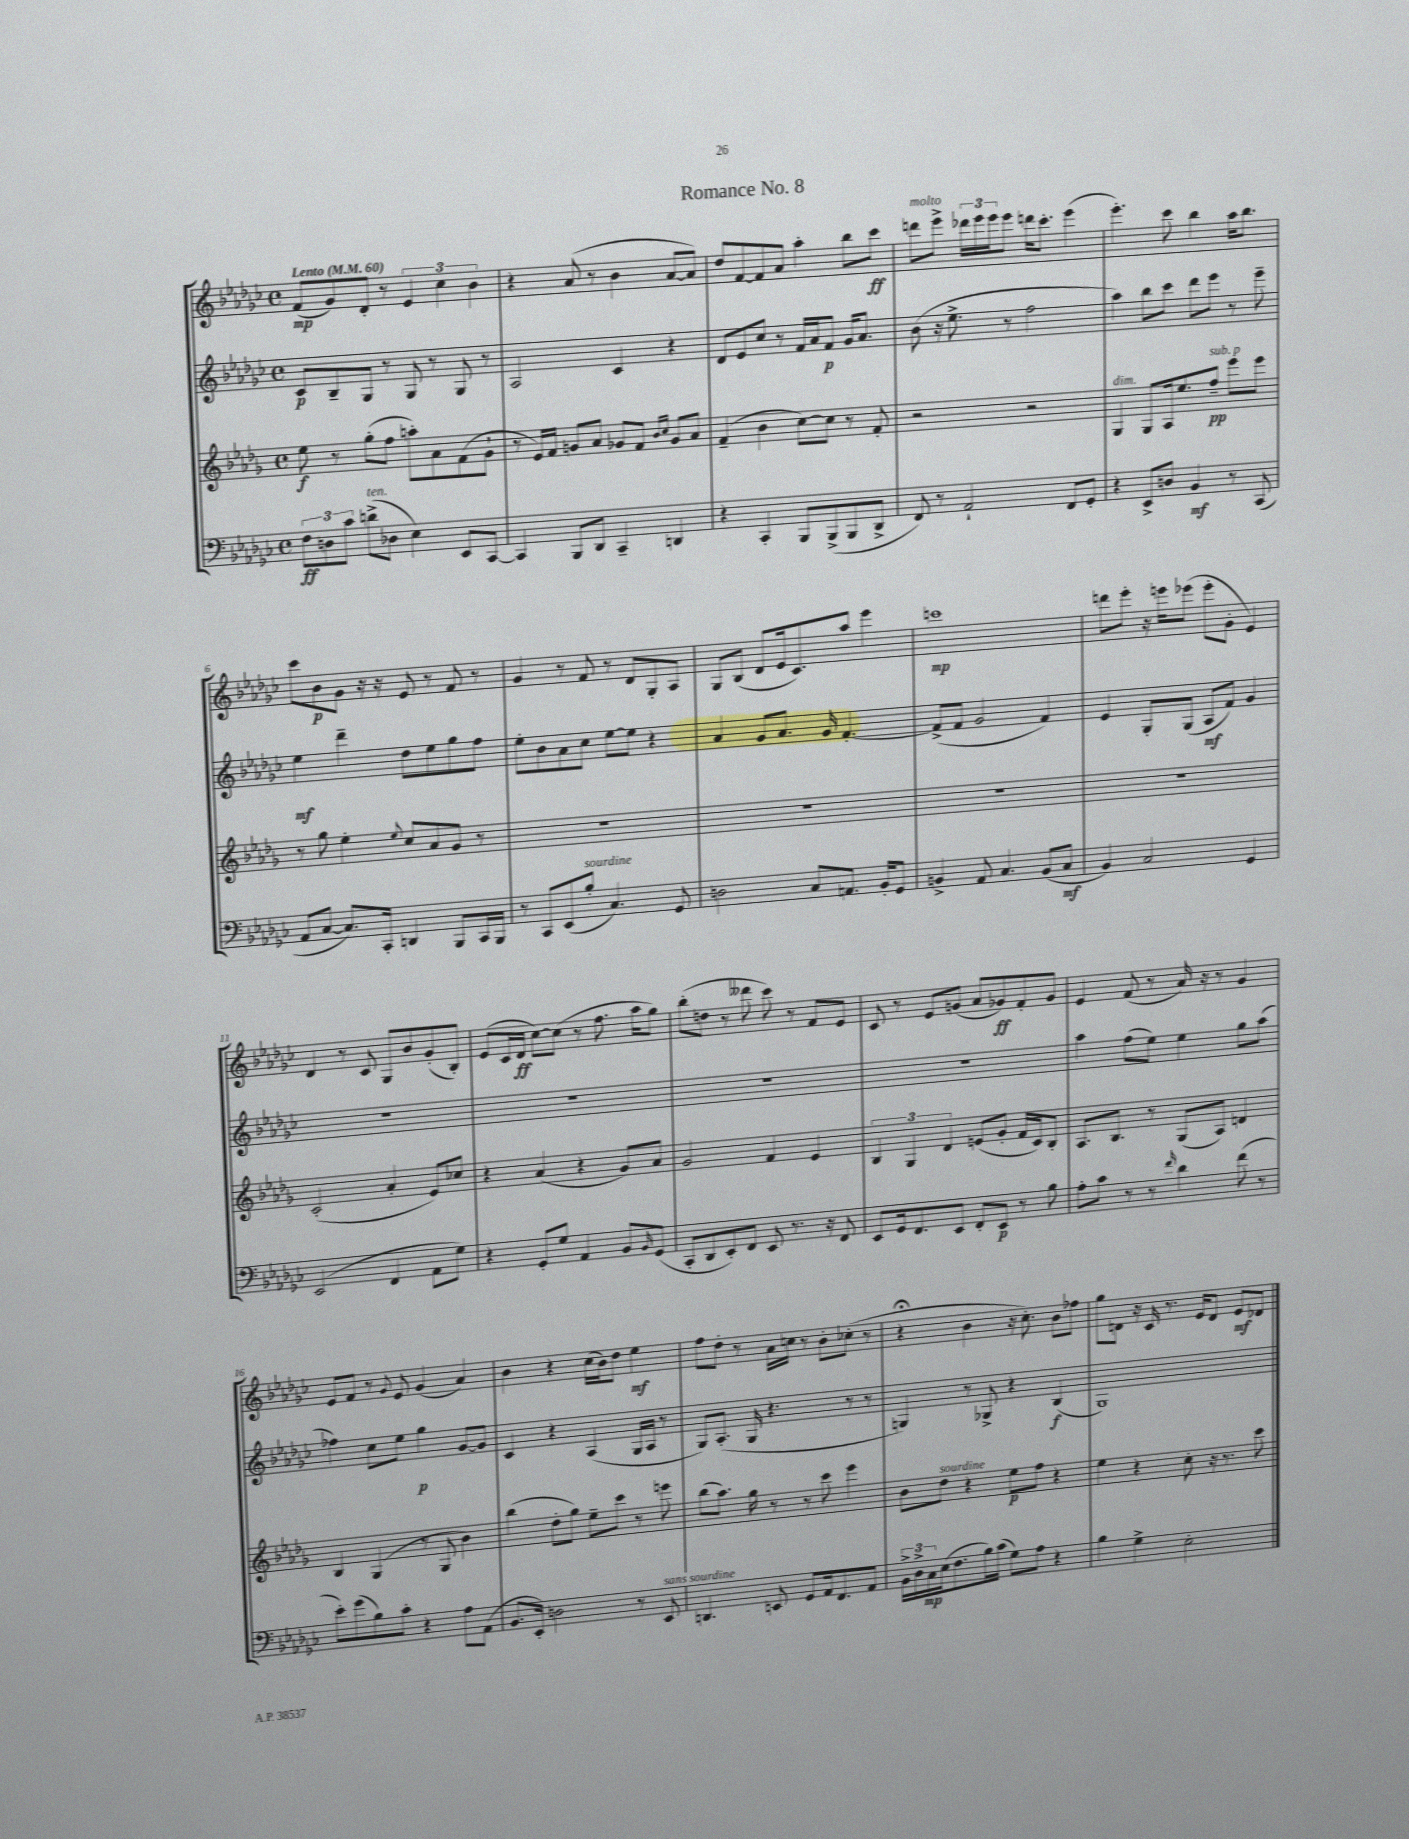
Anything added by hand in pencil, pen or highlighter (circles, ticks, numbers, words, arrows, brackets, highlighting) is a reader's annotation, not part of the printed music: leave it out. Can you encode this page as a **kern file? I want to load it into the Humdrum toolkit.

**kern	**kern	**kern	**kern
*staff4	*staff3	*staff2	*staff1
*clefF4	*clefG2	*clefG2	*clefG2
*k[b-e-a-d-g-c-]	*k[b-e-a-d-g-]	*k[b-e-a-d-g-c-]	*k[b-e-a-d-g-c-]
*M4/4	*M4/4	*M4/4	*M4/4
*met(c)	*met(c)	*met(c)	*met(c)
*MM60	*MM60	*MM60	*MM60
12F\L	8ee-\	8c-/L	(8f/L
12D\	.	.	.
.	8r	8B-~/	8g-/)
12c-\J	.	.	.
(8d^\L	(8gg-'\L	8G-/J	8d-'/J
8D-\J	8ff\J	8r	8r
4E-\)	8aa'\L)	8G-/	6e-/
.	8a-\	8r	.
.	.	.	6cc-\
8EE-/L	(8f\	8G-/	.
.	.	.	6b-\
[8CC-/J	8g-`\J	8r	.
=	=	=	=
4CC-/]	8r	2A-/	4r
.	16e-/LL)	.	.
.	16f/JJ	.	.
8BBB-/L	8g/L	.	(8a-/
8DD-/J	8a-/J	.	8r
4CC-~/	8g-/L	4c-/	4b-\
.	8f/J	.	.
.	16qqb-/LL	.	.
.	16qqcc/JJ	.	.
4DD/	8g-/L	4r	[8a-/L
.	8a-/J	.	8a-/]J)
=	=	=	=
4r	(4f~/	8d-/L	8dd-/L
.	.	8e-/	[8f/
4CC-'/	4b-\	8cc-/J	8f/]
.	.	8r	8a-/J
8BBB-/L	[8cc\L)	16f/LL	4aa-'\
.	.	16a-/J	.
(8BBB-^/	8cc\]J	8f/J	.
8BBB-/	8r	16g-/LK	8bb-\L
.	.	8.a-/J	.
8DD-^/J	8f'/	.	8ccc-\J
=	=	=	=
8FF/)	2r	(8b-\	8ddd\L
8r	.	16r	8eee-^\J
.	.	8.ee-^\	.
2AA-`/	.	.	24ddd-\LL
.	.	.	24eee-\
.	.	.	24eee-\J
.	.	8r	8eee-\J
.	2r	2ff\	16ddd\LK
.	.	.	8.ccc-'\J
8FF/L	.	.	(4eee-\
8GG-'/J	.	.	.
=	=	=	=
4r	4G-/	4aa-\)	4.eee-'\)
8EE-^/L	8G-/L	8bb-\L	.
8D/J	16A-/k	8ccc-\J	8ccc-\
.	8.ee-/	.	.
4BB-/	.	8ddd-\L	4bb-\
.	8ff~/J	8eee-\J	.
8r	8eee-\L	8r	16aa-\LK
.	.	.	8.bb-\J
(8CC-/	8eee-\J	8eee-~\	.
=	=	=	=
8AA-/L	8r	4ee-\	8ccc-\L
[8C-/J	8gg-\	.	8b-\
8.C-/]L)	4ee-'\	4ddd-~\	8g-\J
.	.	.	16r
16CC-'/Jk	.	.	16r
.	8qqee-/	.	.
4DD/	8cc/L	8dd-\L	8e-/
.	8a-/	8ee-\	8r
8BBB-/L	8g-/J	8gg-\	8f/
16CC-/L	8r	8ff\J	8r
16BBB-/JJ	.	.	.
=	=	=	=
8r	1r	8ee-'\L	4g-/
8CC-/L	.	8b-\	.
(8EE-/	.	8a-\	8r
8B-'/J	.	8cc-\J	8f/
4.C-/)	.	[8ee-\L	8r
.	.	8ee-\]J	8d-/L
.	.	4r	8G-'/
8GG-/	.	.	8A-/J
=	=	=	=
2D\	1r	4a-/	8G-/L
.	.	.	(8B-/J
.	.	8g-/L	8d-/L
.	.	8.a-/J	16e-/k
.	.	.	8.c-/)
8C-/L	.	.	.
.	.	16g-/	.
8.AA/J	.	[4.f'/	8aa-/J
.	.	.	4eee-\
16BB-'/LK	.	.	.
8GG-/J	.	.	.
=	=	=	=
4BB^/	1r	(8f^/]L	1ccc
.	.	8f/J	.
8AA-/	.	2g-/	.
4.C-/	.	.	.
(8BB/L	.	4f/)	.
8C-/J	.	.	.
=	=	=	=
4BB-/)	1r	4e-/	8ddd\L
.	.	.	8eee-'\J
2C-/	.	8G-'/L	16r
.	.	.	16eee\LK
.	.	(8G-/J	(8eee-\J
.	.	8A-/L	8eee-'\L
.	.	8f/J)	8g-'\J
4GG-/	.	4g-/	4e-/)
=	=	=	=
(2EE-/	(2c'/	1r	4d-/
.	.	.	8r
.	.	.	8c-/
4FF/	4a-'/	.	8G-/L
.	.	.	8b-/
8AA-\L	8e-/L)	.	(8g-'/
8G-\J)	8cc-/J	.	8B-'/J)
=	=	=	=
4r	4r	1r	(8e-/L
.	.	.	16c-/L
.	.	.	16d-/JJ
8GG-'/L	(4a-/	.	[8cc-\L)
8G-/J	.	.	(8cc-\]J
4AA-/	4r	.	8r
.	.	.	8.ff\
8BB-/L	8g-/L)	.	.
.	.	.	16aa-\LK
16qqBB-/	.	.	.
(8GG-/J	8a-/J	.	8gg-\J)
=	=	=	=
8CC-'/L	2g-/	1r	(8bb-'\L
8DD-/	.	.	8dd\J
8EE-'/)	.	.	8r
8FF/J	.	.	8ddd--\
8EE-/	4f/	.	8ccc-\)
8.r	.	.	8r
.	4e-/	.	8f/L
16r	.	.	.
8FF/	.	.	8e-/J
=	=	=	=
8EE-/L	6B-/	1r	8c-/
16GG-/k	.	.	8r
.	6G-/	.	.
8.FF/	.	.	.
.	.	.	8e-/L
.	6d-/	.	.
8EE-/J	.	.	(8g/J
8FF'/L	(8e/L	.	8a-/L
8EE-/J	8g-'/J	.	8g-/)
8r	16f/LL	.	8f'/
.	16c/J)	.	.
8B-\	8B-'/J	.	8g-/J
=	=	=	=
8A-'\L	8.A-/L	4aa-\	4e-/
8c-\J	.	.	.
.	8.B-/J	.	.
8r	.	(8ff\L	(8f/
8r	8r	8ee-\J)	8r
16qqf/	.	.	.
4d-\	(8G-/L	4ee-\	16a-/)
.	.	.	16r
.	8A-/J)	.	8r
(8f\	4d/	8gg-\L	4g-/
8r	.	(8aa-\J	.
=	=	=	=
8e-'\L)	4B-/	4ff-\)	8e-/L
(8g-\	.	.	8f/J
8B-\)	(4G-/	8cc-\L	8r
.	.	.	8qqg-/
8c-'\J	.	8ee-\J	8e-/
4r	8r	4gg-\	(4g-/
.	8G-/	.	.
8A-\L	4b-\)	[8g-/L	4a-/)
(8AA-\J	.	8g-/]J	.
=	=	=	=
8.BB-/L	(4bb-\	4c-/	4b-\
16EE-'/Jk)	.	.	.
2D\	8dd-'\L	4r	4r
.	8gg-\J)	.	.
.	8ee-~\L	(4A-/	(16cc-\LL
.	.	.	16b-\J)
.	8ccc\J	.	8dd-\J
8r	8r	16G-/LL	4ee-\
.	.	16A-/JJ	.
8EE-/	8eee\	8r	.
=	=	=	=
4.DD/	(8bb-\L	8G-/L)	8ff\L
.	8.aa-\J)	(8.A-'/J	8dd-'\J
.	.	.	8r
.	16gg-\	16G-/	.
8EE/	8r	4.r	16a-\LL
.	.	.	16cc\JJ
8GG-/L	8r	.	8r
16AA-/k	8ccc\	.	8b-'\L
8.FF/	.	.	.
.	4eee-\	8r	(8cc-'\J
8AA-/J	.	8r	8r
=	=	=	=
24BB-^\LL	8b-\L	4G/)	4r;
24D-^\	.	.	.
24C-\	.	.	.
(16E-\J	8dd-\J	.	.
8.F\	.	.	.
.	4r	8r	4b-\
16B-\L)	.	8G-^/	.
(16c-\JJ	.	.	.
8G-\L)	8ee-\L	4r	16r
.	.	.	8.cc-'\)
8A-\J	8ff\J	.	.
4r	4r	(4B-/	8b-\L
.	.	.	8ff-\J
=	=	=	=
4B-\	4ee-\	1G-)	8gg-\L
.	.	.	8d\J
4G-^\	4r	.	16r
.	.	.	16c-/
.	.	.	8.r
2E-'\	8cc'\	.	.
.	.	.	16e-/LK
.	16r	.	8d/J
.	8.r	.	.
.	.	.	8e-/L
.	8ccc\	.	8d-/J
==	==	==	==
*-	*-	*-	*-
